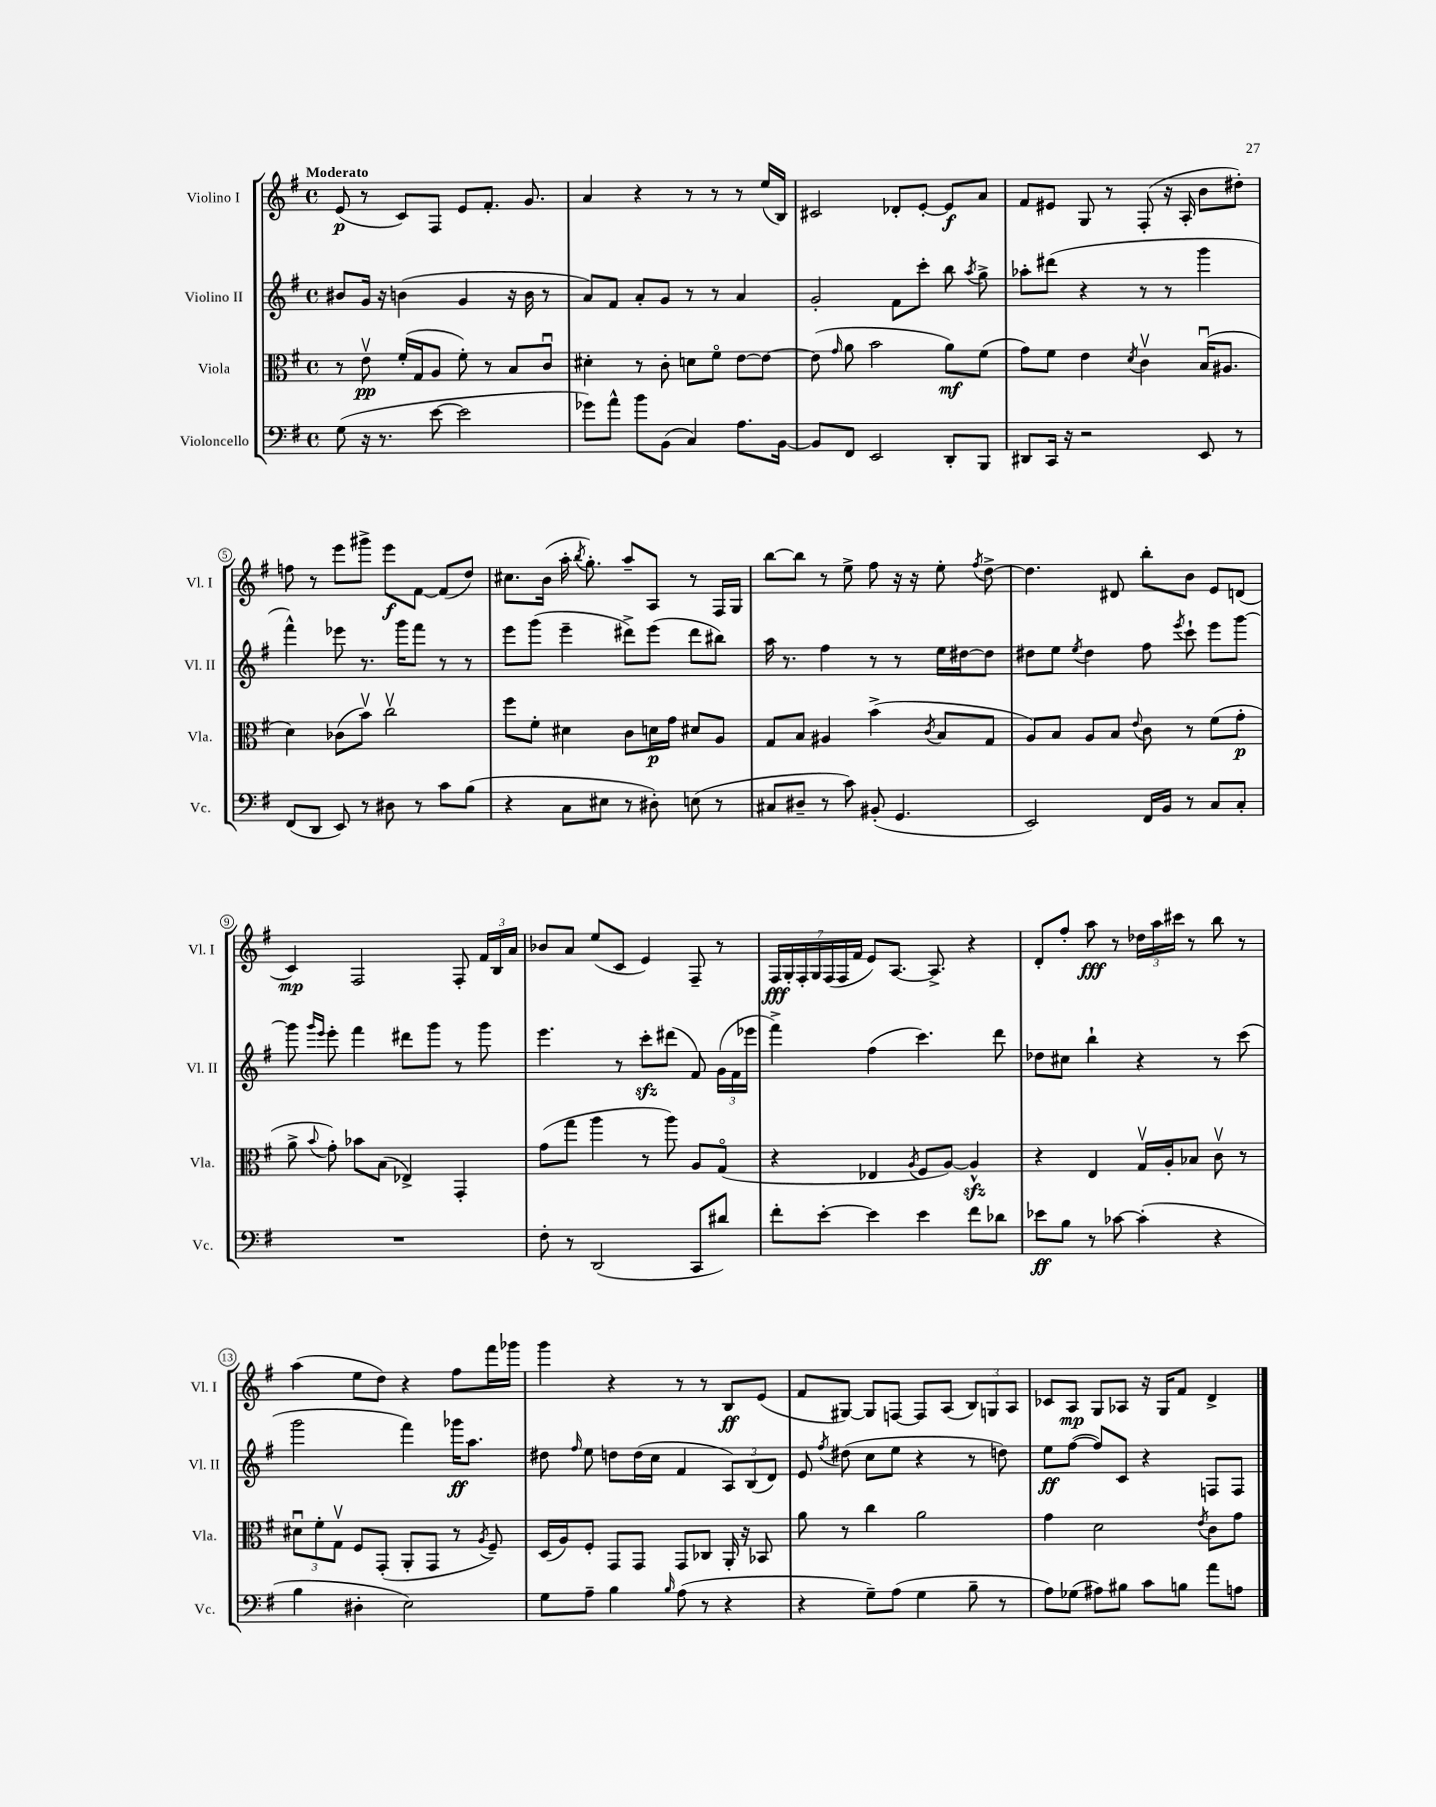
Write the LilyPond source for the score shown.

<<
\new StaffGroup <<
\new Staff = "s0" \with { instrumentName = "Violino I" shortInstrumentName = "Vl. I" } {
    \clef treble \key g \major \defaultTimeSignature \time 4/4 \tempo "Moderato"
    \autoBeamOff e'8\p( r8 c'8[) fis8] e'8[ fis'8.]-. g'8. |
    a'4 r4 r8 r8 r8 e''16[( b16]) |
    cis'2 des'8[-. e'8]~-. e'8[\f a'8] |
    fis'8[ eis'8] g8 r8 fis8-.( r16 a16-. b'8[ dis''8]-.) |
    f''8 r8 e'''8[ gis'''8]-> e'''8[\f fis'8]~ fis'8[( d''8]) |
    cis''8.[ b'16]( a''16-. \acciaccatura { b''8 } g''8.-.) a''8[-- a8] r8 fis16[ g16] |
    b''8[~ b''8] r8 e''8-> fis''8 r16 r16 e''8-. \acciaccatura { fis''8 } d''8~-> |
    d''4. dis'8 b''8[-. b'8] e'8[ d'8]( |
    c'4\mp) fis2 fis8-. \tuplet 3/2 { fis'16[ b16 a'16] } |
    bes'8[ a'8] e''8[( c'8] e'4) fis8-- r8 |
    \tuplet 7/4 { fis16[\fff g16-. fis16-. g16 fis16( fis16 fis'16] } e'8[) a8.]~ a8.-> r4 |
    d'8[-. fis''8]-. a''8\fff r8 \tuplet 3/2 { des''16[ a''16 cis'''16] } r8 b''8 r8 |
    a''4( e''8[ d''8]) r4 fis''8[ fis'''16 ges'''16] |
    g'''4 r4 r8 r8 b8[\ff e'8]( |
    fis'8[ gis8]~) gis8[ f8]~ f8[ a8]( \tuplet 3/2 { b8[) g8 a8] } |
    ces'8[ a8]\mp g8[ aes8] r16 g16[ fis'8] d'4-> \bar "|." |
}
\new Staff = "s1" \with { instrumentName = "Violino II" shortInstrumentName = "Vl. II" } {
    \clef treble \key g \major \defaultTimeSignature \time 4/4
    \autoBeamOff bis'8[ g'16] r16 b'4( g'4 r16 b'16 r8 |
    a'8[) fis'8] a'8[-. g'8] r8 r8 a'4 |
    g'2-. fis'8[ c'''8]-. b''8 \acciaccatura { a''8 } g''8-> |
    aes''8[-. dis'''8]( r4 r8 r8 g'''4 |
    fis'''4-^) ees'''8 r8. g'''16[ fis'''8] r8 r8 |
    e'''8[ g'''8]( e'''4-- dis'''8[->) e'''8]( dis'''8[ bis''8]) |
    a''16 r8. fis''4 r8 r8 e''16[ dis''16~ dis''8] |
    dis''8[ e''8] \acciaccatura { e''8 } dis''4 fis''8 \acciaccatura { e'''8 } c'''8-! e'''8[ g'''8]~ |
    g'''8 \grace { g'''16[ e'''16] } e'''8-. fis'''4 dis'''8[ g'''8] r8 g'''8 |
    e'''4. r8 c'''8[-.\sfz dis'''8]( fis'8) \tuplet 3/2 { g'16[( fis'16 ees'''16] } |
    fis'''4->) fis''4( c'''4.) d'''8 |
    des''8[ cis''8] b''4-! r4 r8 c'''8( |
    g'''2 fis'''4) ges'''16[\ff a''8.] |
    dis''8 \grace { fis''16 } e''8 d''8[ d''16( c''16] fis'4 \tuplet 3/2 { a8[) b8( d'8]) } |
    e'8 \acciaccatura { fis''8 } dis''8( c''8[ e''8] r4 r8 d''8) |
    e''8[\ff fis''8]~( fis''8[) c'8] r4 f8[ f8] \bar "|." |
}
\new Staff = "s2" \with { instrumentName = "Viola" shortInstrumentName = "Vla." } {
    \clef alto \key g \major \defaultTimeSignature \time 4/4
    \autoBeamOff r8 e'8\upbow\pp fis'16[-.( g16 a8] fis'8-.) r8 b8[ c'8]\downbow |
    dis'4-. r8 c'8-. d'8[ fis'8]\flageolet e'8[~ e'8]~ |
    e'8( \grace { g'16 } a'8 b'2 a'8[\mf) fis'8]( |
    g'8[) fis'8] e'4 \acciaccatura { d'8 } c'4\upbow b16[\downbow( ais8.] |
    d'4) ces'8[( b'8]\upbow) c''2\upbow |
    fis''8[ fis'8]-. dis'4 c'8[ d'16\p g'16] dis'8[ a8] |
    g8[ b8] ais4 b'4->( \acciaccatura { c'8 } b8[ g8] |
    a8[) b8] a8[ b8] \appoggiatura { e'8 } c'8 r8 fis'8[( g'8]-.\p |
    a'8-> \appoggiatura { b'8 } g'8-.) bes'8[ b8]( ees4->) g,4-. |
    g'8[( g''8] a''4 r8 a''8) a8[ g8]\flageolet( |
    r4 ees4 \acciaccatura { a8 } fis8[ a8]~) a4-^\sfz |
    r4 e4 g16[\upbow a16-. bes8] c'8\upbow r8 |
    \tuplet 3/2 { dis'8[\downbow fis'8-. g8]\upbow } fis8[ g,8]-.( a,8[-. g,8] r8 \acciaccatura { a8 } fis8--) |
    d16[( a16) fis8]-. g,8[ g,8] g,8[ ces8] a,16-. r16 bes,8 |
    a'8 r8 c''4 a'2 |
    g'4 d'2 \acciaccatura { e'8 } c'8[ g'8] \bar "|." |
}
\new Staff = "s3" \with { instrumentName = "Violoncello" shortInstrumentName = "Vc." } {
    \clef bass \key g \major \defaultTimeSignature \time 4/4
    \autoBeamOff g8( r16 r8. e'8~ e'2 |
    ges'8[) a'8]-^ b'8[ b,8]( c4) a8.[ b,16]~ |
    b,8[ fis,8] e,2 d,8[-. b,,8] |
    dis,8[ c,16] r16 r2 e,8 r8 |
    fis,8[( d,8] e,8) r8 dis8 r8 c'8[ b8]( |
    r4 c8[ eis8] r8 dis8-.) e8( r8 |
    cis8[ dis8]-- r8 c'8) bis,8-.( g,4. |
    e,2) fis,16[ b,16] r8 c8[ c8]-. |
    R1 |
    fis8-. r8 d,2( c,8[ dis'8]) |
    fis'8[-. e'8]~-. e'4 e'4 fis'8[ des'8] |
    ees'8[\ff b8] r8 ces'8~ ces'4-.( r4 |
    b4 dis4-. e2) |
    g8[ a8]-- b4 \grace { b16 } a8( r8 r4 |
    r4 g8[--) a8]( g4 b8-- r8 |
    a8[) ges8]( ais8[) bis8] c'8[ b8] a'8[ a8] \bar "|." |
}
>>
>>
\layout { \context { \Score \override BarNumber.stencil = #(make-stencil-circler 0.1 0.3 ly:text-interface::print) } }
